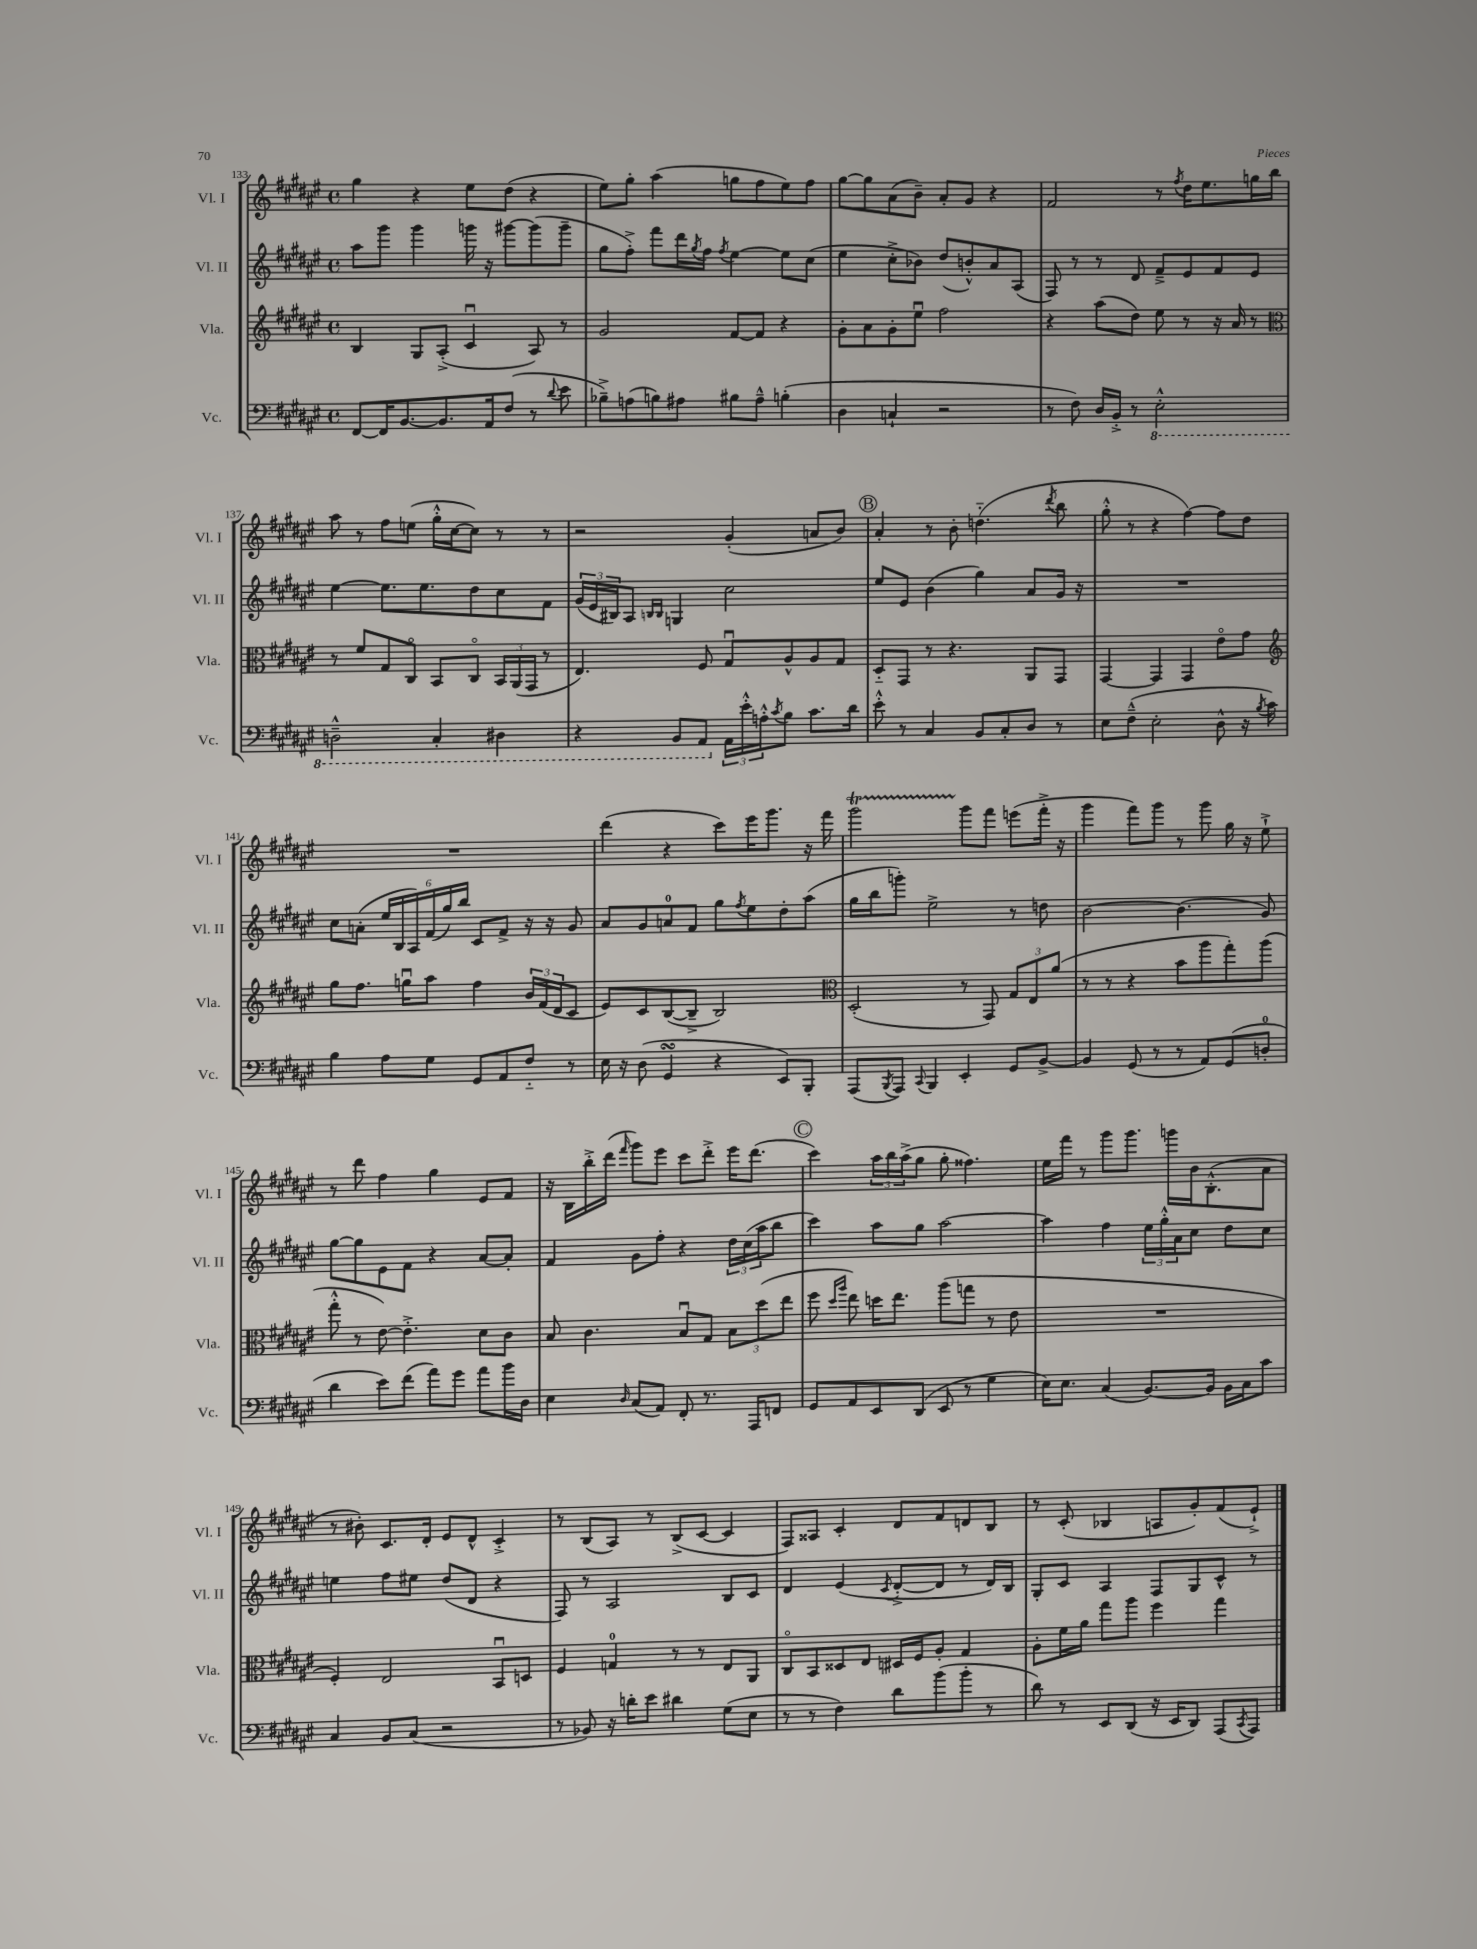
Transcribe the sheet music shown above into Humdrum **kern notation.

**kern	**kern	**kern	**kern
*part4	*part3	*part2	*part1
*staff4	*staff3	*staff2	*staff1
*I"Vc.	*I"Vla.	*I"Vl. II	*I"Vl. I
*I'Vc.	*I'Vla.	*I'Vl. II	*I'Vl. I
*clefF4	*clefG2	*clefG2	*clefG2
*k[f#c#g#d#a#e#]	*k[f#c#g#d#a#e#]	*k[f#c#g#d#a#e#]	*k[f#c#g#d#a#e#]
*M4/4	*M4/4	*M4/4	*M4/4
*met(c)	*met(c)	*met(c)	*met(c)
=133	=133	=133	=133
[8FF#/L	4B/	8aa#\L	4gg#\
16FF#/K]	.	8ggg#\J	.
[8.BB/	.	.	.
.	8G#/L	4ggg#\	4r
8.BB/]	(8A#'^/J	.	.
.	4c#u/	16gggn\	8ee#\L
16AA#/k	.	16r	.
(8F#/J	.	[8ggg#X\L	(8dd#\J
8r	8A#/)	(8ggg#\]	4r
8qqd#/	.	.	.
8e#\	8r	8ggg#~\J	.
=134	=134	=134	=134
8B-X~^\L)	2g#/	8gg#\L	8ee#\L)
(8An\	.	8ff#'^\J)	8gg#'\J
8Bn\)	.	8fff#\L	(4aa#\
8A#X\J	.	16ddd#\L	.
.	.	8qgg#/	.
.	.	16ff#\JJ	.
.	.	8qff#/	.
8B#X\L	[8f#/L	[4ee#\	8ggn\L
8A#~^^\J	8f#/J]	.	8ff#\
(4Bn'\	4r	8ee#\L]	8ee#\)
.	.	(8cc#\J	8ff#\J
=135	=135	=135	=135
4D#\	8g#'\L	4ee#\	[8gg#\L
.	8a#\	.	8gg#\]
4Cn`/	8g#'\	8cc#'^\L	(8a#\
.	8ee#u\J	8b-X\J)	8b~\J)
2r	2ff#\	(8dd#/L	8a#'/L
.	.	8bn'^^/)	8g#/J
.	.	8a#/	4r
.	.	(8A#/J	.
=136	=136	=136	=136
8r	4r	8F#/)	2f#/
8F#\)	.	8r	.
16D#/LL	(8aa#\L	8r	.
16BB'^/JJ	.	.	.
8r	8dd#\J)	8d#/	.
*8ba	*	*	*
2EE#'^^\	8ee#\	8f#~^/L	8r
.	.	.	8qff#/
.	8r	8e#/	16dd#\KL
.	.	.	8.ee#\
.	16r	8f#/	.
.	16a#/	.	.
.	8r	8e#/J	16ggn\L
.	.	.	16bb\JJ
!!LO:LB:g=z
=137	=137	=137	=137
*	*clefC3	*	*
2DDn~^^\	8r	[4ee#\	8aa#\
.	8f#/L	.	8r
.	8G#/	8.ee#\L]	8ff#\L
.	8C#/J	.	(8een\J
.	.	8.ee#\	.
4CC#'/	8BB/L	.	16gg#'^^\LL
.	.	.	[16cc#\J
.	8C#/J	8dd#\	8cc#\J])
4DD#X\	24BB/LL	8cc#\	8r
.	(24AA#/	.	.
.	24GG#/JJ	.	.
.	8r	8f#\J	8r
=138	=138	=138	=138
4r	4.E#/)	(24g#/LL	2r
.	.	24e#/	.
.	.	24B#X/J)	.
.	.	8A#/J	.
.	.	16qqBn/LL	.
.	.	16qqB/JJ	.
8BBB/L	.	4Gn/	.
8AAA#/J	8F#/	.	.
*X8ba	*	*	*
24AA#\LL	8G#u/L	2cc#\	(4g#'/
24e#'^^\	.	.	.
24An'^^\J	.	.	.
8qc#/	.	.	.
8B\J	8A#^^/	.	.
8.c#\L	8A#/	.	8an/L
.	8G#/J	.	8b/J)
16d#\Jk	.	.	.
!!LO:REH:place=s1:t=B
=139	=139	=139	=139
8e#'^^\	8D#/L	8ee#/L	4a#'/
8r	8GG#/J	8e#/J	.
4C#/	8r	(4b\	8r
.	4.r	.	8b'\
8BB/L	.	4gg#\)	(4.ddn\
8C#'/	.	.	.
8D#/J	8AA#/L	8a#/L	.
.	.	.	8qddd#/
8r	8GG#/J	16g#/Jk	8bb\
.	.	16r	.
=140	=140	=140	=140
8E#\L	[4GG#/	1r	8gg#'^^\
(8F#~^^\J	.	.	8r
2E#'\	4GG#/]	.	4r
.	4GG#/	.	[4ff#\)
8D#^^\	8e#\L	.	8ff#\L]
16r	8g#\J	.	8dd#\J
8qB/	.	.	.
16c#\)	.	.	.
!!LO:LB:g=z
=141	=141	=141	=141
*	*clefG2	*	*
4B\	8gg#\L	8cc#\L	1r
.	8.ff#\J	(8an'\J	.
8A#\L	.	24ee#/LL	.
.	.	24B/	.
.	16ggnu\KL	.	.
.	.	24A#/)	.
8G#\J	8aa#\J	(24f#/	.
.	.	24gg#/)	.
.	.	24bb/JJ	.
8GG#/L	4ff#\	8c#/L	.
8AA#/	.	8f#^/J	.
8F#/J	24b/LL	16r	.
.	(24f#/	.	.
.	.	16r	.
.	24d#/J	.	.
8r	8c#/J	8g#/	.
=142	=142	=142	=142
16E#\	8e#/L)	8a#/L	(4ddd#\
16r	.	.	.
(8D#\	8c#/	8g#/	.
4GG#sSSS/	([8B/	8an/	4r
.	8B~^/J]	8f#/J	.
4r	2B/)	8gg#\L	8ccc#\L)
.	.	8qff#/	.
.	.	8ee#\	16eee#\K
.	.	.	8.ggg#\J
8EE#/L)	.	8dd#'\	.
8BBB'/J	.	(8aa#\J	16r
.	.	.	16fff#\
=143	=143	=143	=143
*	*clefC3	*	*
(8AAA#/L	(2D#'/	16gg#\LL	2ggg#T\
.	.	16bb\J	.
8qBBB/	.	.	.
8AAA#/J)	.	8gggn'\J)	.
8qqCC#/	.	.	.
4BBB/	.	2ee#^\	.
4EE#'/	8r	.	8ggg#\L
.	8GG#/)	.	8fff#\J
8GG#/L	12G#/L	8r	(8eeen\L
.	12E#/	.	.
[8BB^/J	.	8ddn\	16fff#'^\Jk
.	(12a#/J	.	.
.	.	.	16r
=144	=144	=144	=144
4BB/]	8r	[2b\	4ggg#\
.	8r	.	.
(8GG#/	4r	.	8fff#\L)
8r	.	.	8ggg#\J
8r	8b\L	(4.b\]	8r
8AA#/L)	8aa#\	.	8ggg#\
(8GG#/	8gg#'\)	.	16gg#\
.	.	.	16r
8Dn'/J	(8aa#\J	8g#/)	8ee#`^\
!!LO:LB:g=z
=145	=145	=145	=145
4d#\	8gg#'^^\	[8gg#\L	8r
.	8r	8gg#\]	8ddd#\
8e#\L)	[8e#\)	8e#\	4ff#\
(8f#\J	4.e#'^\]	8f#\J	.
8a#\L)	.	4r	4gg#\
8g#\J	.	.	.
8a#\L	8d#\L	[8a#/L	8e#/L
16b\L	8c#\J	8a#'/J]	8f#/J
16D#\JJ	.	.	.
=146	=146	=146	=146
4E#\	8B/	4f#/	16r
.	.	.	16B\LL
.	4.c#\	.	16bb'^\
.	.	.	(16ddd#\JJ
16qqD#/	.	.	16qqfff#/
(8C#/L	.	8g#\L	8ggg#\L)
8AA#/J)	.	8ff#'\J	8eee#\J
8FF#'/	8Bu/L	4r	8ccc#\L
8.r	8G#/J	.	8ddd#'^\J
.	12B\L	24dd#\LL	16eee#\KL
.	.	(24cc#\	.
16AAA#/KL	.	.	(8.ddd#\J
.	(12dd#\	24aa#\J	.
8FFn/J	.	8bb\J	.
.	12ee#\J	.	.
!!LO:REH:place=s1:t=C
=147	=147	=147	=147
8GG#/L	8ff#\	4ccc#\)	4ccc#\)
.	16qqdd#/LL	.	.
.	16qqaa#/JJ	.	.
8AA#/	8ee#\)	.	.
8EE#/	16ddn\KL	8aa#\L	24aa#\LL
.	.	.	24bb\
.	8.ee#\J	.	.
.	.	.	(24aa#^\J
(8DD#/J	.	8gg#\J	8gg#\J
8EE#/	(8aa#\L	[2aa#\	8gg#'\
8r	8ggn\J	.	4.ff##X\)
4G#\	8r	.	.
.	8e#\	.	.
=148	=148	=148	=148
16E#\KL)	1r	4aa#\]	16ee#\LL
8.E#\J	.	.	16fff#\JJ
.	.	.	8r
(4C#/	.	4ff#\	8ggg#\L
.	.	.	8.ggg#\J
[8.BB/L)	.	24ee#\LL	.
.	.	24gg#'^^\	.
.	.	.	16gggn\LL
.	.	24a#\J	.
.	.	8cc#\J	16b\J
16BB/Jk]	.	.	(8.B'^^\
16BB\LL	.	8dd#\L	.
16C#\J	.	.	.
8c#\J	.	8cc#\J	8a#\J
!!LO:LB:g=z
=149	=149	=149	=149
4C#/	4F#'/)	4een\	8r
.	.	.	8b#X'\)
8BB/L	2E#/	8ff#\L	8.c#/L
(8C#/J	.	8ee#X\J	.
.	.	.	16d#'/Jk
2r	.	(8dd#/L	8e#/L
.	.	8d#/J	8d#^^/J
.	8BBu/L	4r	4c#'^/
.	8Dn/J	.	.
=150	=150	=150	=150
8r	4F#/	8F#/)	8r
8BB-X/)	.	8r	(8B/L
16r	4Gn/	2A#/	8A#/J)
16dn'\KL	.	.	.
8e#\J	.	.	8r
4d#X\	8r	.	(8B^/L
.	8r	.	[8c#/J
(8G#\L	8E#/L	8B/L	4c#/]
8E#\J	8AA#/J	8c#/J	.
=151	=151	=151	=151
8r	8C#/L	4d#/	8F#/L)
8r	8BB/	.	8A##X/J
4F#\)	8D##X/	(4e#/	4c#'/
.	8E#/J	.	.
.	.	8qc#/	.
8d#\L	16D#X/LL	[8d#'^/L	8d#/L
.	16F#/J	.	.
(8b\	8A#'/J	8d#/J]	8f#/
8b'\J	4G#/	8r	8dn/
8r	.	16d#/LL)	8B/J
.	.	16B/JJ	.
=152	=152	=152	=152
8d#\)	8A#'\L	8G#'/L	8r
8r	16f#\L	8c#/J	(8c#'/
.	16a#\JJ	.	.
8EE#/L	8gg#\L	4A#/	4B-X/
(8DD#/J	8aa#\J	.	.
16r	4ff#\	8F#/L	8An/L
16EE#/KL	.	.	.
8DD#/J)	.	8G#/	8g#'/)
(8AAA#/L	4gg#\	8c#^^/J	(8f#/
8qCC#/	.	.	.
8AAA#/J)	.	8r	8e#`^/J)
==	==	==	==
*-	*-	*-	*-
